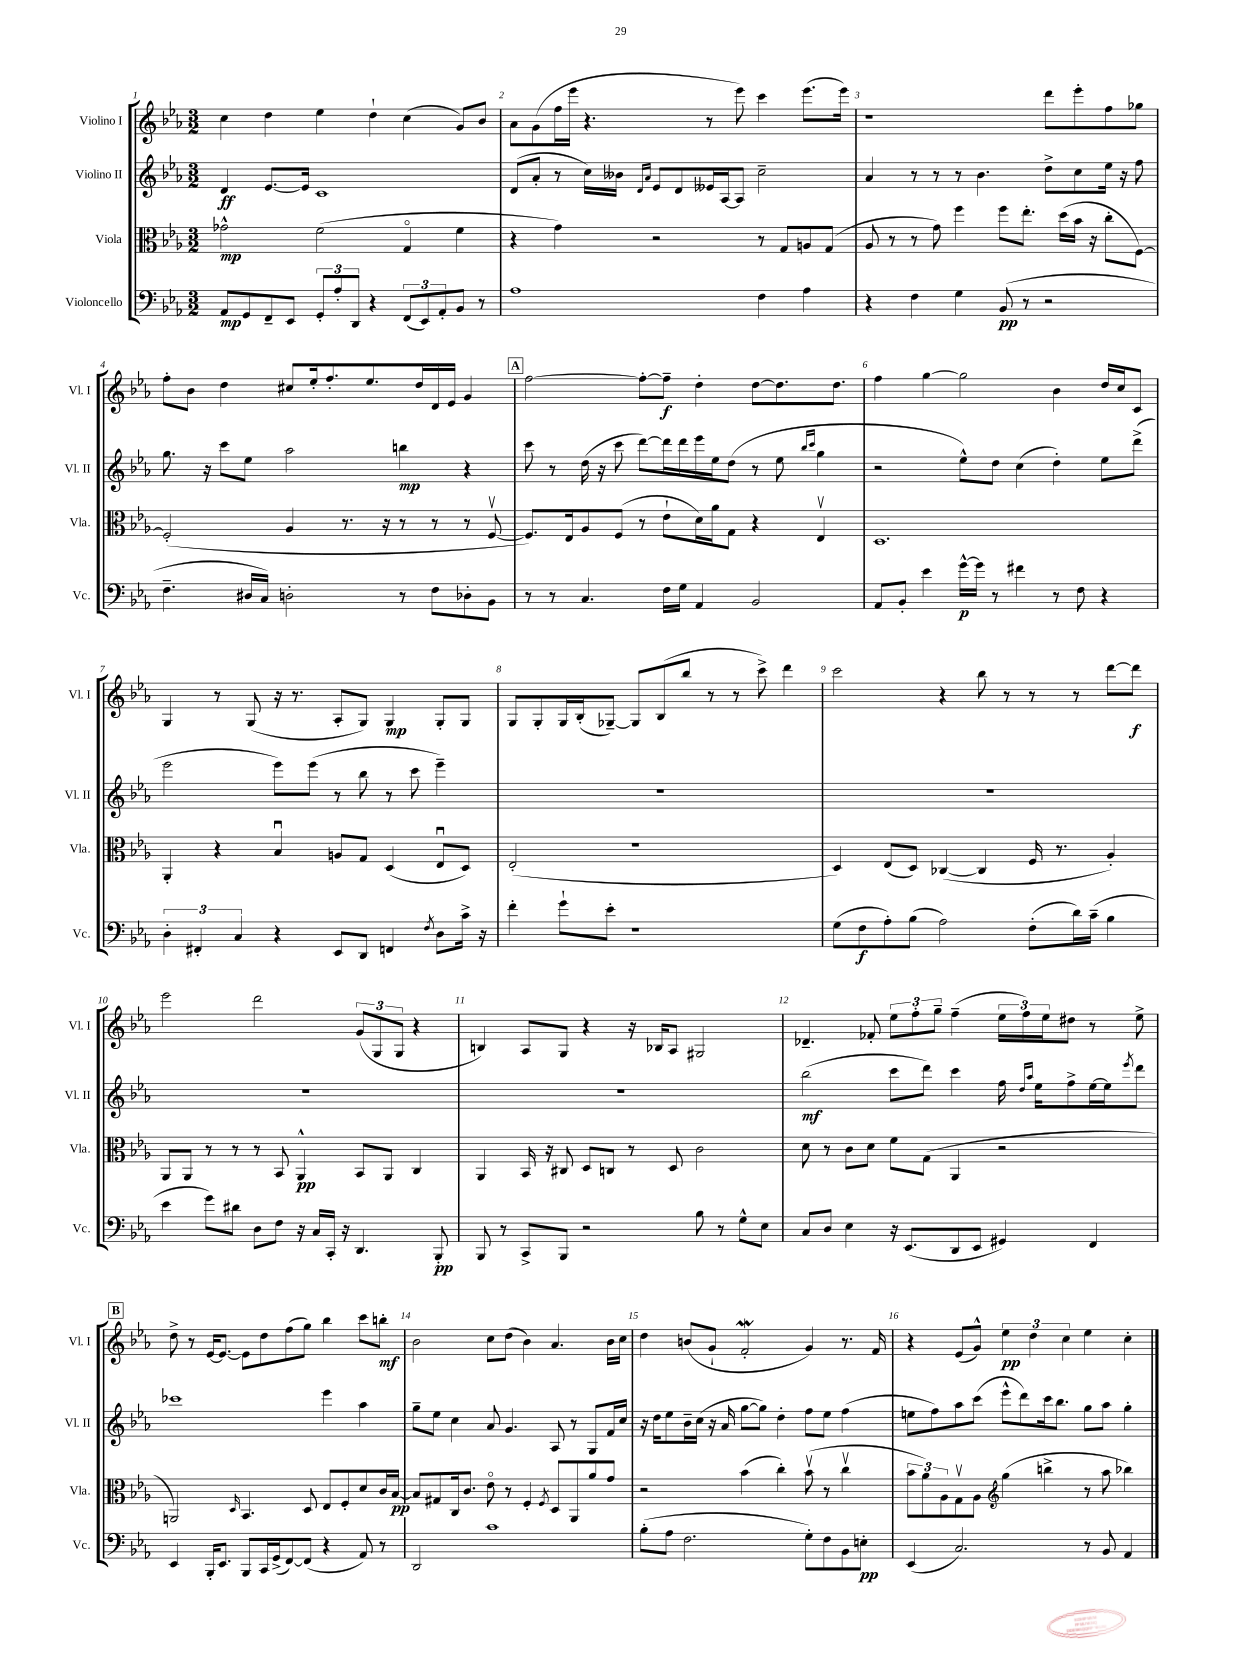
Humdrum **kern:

**kern	**kern	**kern	**kern
*staff4	*staff3	*staff2	*staff1
*clefF4	*clefC3	*clefG2	*clefG2
*k[b-e-a-]	*k[b-e-a-]	*k[b-e-a-]	*k[b-e-a-]
*M3/2	*M3/2	*M3/2	*M3/2
8AA-	2g-^^	4d	4cc
8GG	.	.	.
8FF~	.	[8.e-	4dd
8EE-	.	.	.
.	.	16e-]	.
12GG'	(2f	1c	4ee-
12A-'	.	.	.
12DD	.	.	.
4r	.	.	4dd`
(12FF	4Go	.	(4cc
12EE-)	.	.	.
12AA-'	.	.	.
8BB-	4f	.	8g)
8r	.	.	8b-
=	=	=	=
1A-	4r	(8d	8a-
.	.	8a-'	(8g
.	4g)	8r	16ff
.	.	.	16eee-
.	.	16cc)	4.r
.	.	16b--	.
.	.	16qqd	.
.	.	16qqa-	.
.	2r	8e-	.
.	.	8d	.
.	.	16e--	8r
.	.	[16A-	.
.	.	8A-]	8eee-)
4F	8r	2cc~	4ccc
.	8G	.	.
4A-	8A	.	(8.eee-
.	(8G	.	.
.	.	.	16eee-)
=	=	=	=
4r	8A-	4a-	1r
.	8r	.	.
4F	8r	8r	.
.	8g)	8r	.
4G	4ff	8r	.
.	.	4.b-	.
(8BB-	8ff	.	.
8r	8.ee-'	.	.
2r	.	8dd^	8ddd
.	(16dd	.	.
.	16b-	8cc	8eee-'
.	16r	.	.
.	8cc'	16ee-	8ff
.	.	16r	.
.	[8F)	8ff	8gg-
=	=	=	=
4.F~	(2F']	8.gg	8ff'
.	.	.	8b-
.	.	16r	.
.	.	8ccc	4dd
16D#	.	8ee-	.
16C)	.	.	.
2D'	4A-	2aa-	8cc#
.	.	.	16ee-'
.	.	.	8.ff'
.	8.r	.	.
.	.	.	8.ee-
.	16r	.	.
8r	8r	4bb	.
.	.	.	16dd
8F	8r	.	16d
.	.	.	16e-
8D-'	8r	4r	4g
8BB-	[8Fv	.	.
=	=	=	=
8r	8.F])	8ccc	[2ff
8r	.	8r	.
.	16E-	.	.
4.C	8A-	(16dd	.
.	.	16r	.
.	(8F	8ccc	.
.	8r	[8ddd)	8ff'_
16F	8e-`	16ddd]	8ff~]
16G	.	16ddd	.
4AA-	16d)	16eee-	4dd'
.	16a-	16ee-	.
.	8G	(8dd	.
2BB-	4r	8r	[8dd
.	.	8ee-	8.dd]
.	.	16qqbb-	.
.	.	16qqccc	.
.	4E-v	4gg	.
.	.	.	8.dd
=	=	=	=
8AA-	1.D	2r	4ff
8BB-'	.	.	.
4e-	.	.	[4gg
[16g^^	.	8ee-^^)	2gg]
16g]	.	.	.
8r	.	8dd	.
4f#	.	(4cc	.
8r	.	4dd')	4b-
8F	.	.	.
4r	.	8ee-	16dd
.	.	.	16cc
.	.	(8ddd^	8c
=	=	=	=
6D'	4AA-'	2eee-	4G
6FF#'	.	.	.
.	4r	.	8r
6C	.	.	.
.	.	.	(8G
4r	4B-u	8eee-)	16r
.	.	.	8.r
.	.	(8eee-	.
8EE-	8A	8r	8A-'
8DD	8G	8bb-	8G)
4FF	(4D	8r	4G
.	.	8ccc	.
8qF	.	.	.
8D	8E-u	4eee-~)	8G'
16c^	8D)	.	8G
16r	.	.	.
=	=	=	=
4f'	(2E-'	1.r	8G
.	.	.	8G'
8g`	.	.	16G
.	.	.	(16B-'
8e-'	.	.	[8G-~)
1r	1r	.	8G-]
.	.	.	(8B-
.	.	.	8bb-
.	.	.	8r
.	.	.	8r
.	.	.	8ccc^)
.	.	.	4ddd
=	=	=	=
(8G	4D)	1.r	2ccc
8F	.	.	.
8A-')	(8E-	.	.
(8B-	8D)	.	.
2A-)	([4C-	.	4r
.	4C-]	.	8bb-
.	.	.	8r
(8F'	16F	.	8r
.	8.r	.	.
16d)	.	.	8r
(16c~	.	.	.
4B-	4A-')	.	[8ddd
.	.	.	8ddd]
=	=	=	=
4e-	8AA-	1.r	2eee-
.	8AA-	.	.
8g)	8r	.	.
8d#	8r	.	.
8D	8r	.	2ddd
8F	8BB-	.	.
16r	4AA-^^	.	.
16C	.	.	.
16CC'	.	.	.
16r	.	.	.
4.DD	8BB-	.	(12g
.	.	.	12G
.	8AA-	.	.
.	.	.	12G
.	4C	.	4r
8BBB-'	.	.	.
=	=	=	=
8BBB-	4AA-	1.r	4B)
8r	.	.	.
8CC^	16BB-	.	8A-
.	16r	.	.
8BBB-	8C#	.	8G
2r	8D	.	4r
.	8C	.	.
.	8r	.	16r
.	.	.	16B-
.	8D	.	8A-
8B-	2c	.	2G#
8r	.	.	.
8G^^	.	.	.
8E-	.	.	.
=	=	=	=
8C	8d	(2bb-	4.d-~
8D	8r	.	.
4E-	8c	.	.
.	8d	.	8f-'
16r	8f	8ccc	12ee-
(8.EE-	.	.	.
.	.	.	12ff'
.	(8G	8ddd)	.
.	.	.	12gg~
8DD	4AA-	4ccc	(4ff~
8EE-	.	.	.
4GG#)	2r	16ff	24ee-
.	.	.	24ff)
.	.	16qqdd	.
.	.	16qqaa-	.
.	.	16ee-	.
.	.	.	24ee-
.	.	8ff^	8dd#
4FF	.	[16ee-	8r
.	.	16ee-]	.
.	.	8qeee-	.
.	.	8ddd	8ee-^
=	=	=	=
4EE-	2AA)	1ccc-	8dd^
.	.	.	8r
16BBB-'	.	.	[16e-
8.EE-	.	.	8.e-_
.	16qqD	.	.
8BBB-	4.BB-	.	8e-]
16CC	.	.	8dd
(16GG^	.	.	.
[8FF)	.	.	(8ff
(8FF]	8D	.	8gg)
4r	8E-	4eee-	4bb-
.	8F'	.	.
8AA-)	8d	4aa-	8ccc
8r	16c	.	8bb'
.	[16B-	.	.
=	=	=	=
2DD	8B-]	8gg~	2b-
.	8G#	8ee-	.
.	16C	4cc	.
.	8.c	.	.
1c	8e-o	8a-	8cc
.	8r	4.g	(8dd
.	4F'	.	4b-)
.	8qF	.	.
.	8D	8A-	4.a-
.	8AA-	8r	.
.	8a-	8G	.
.	8g	16f	16b-
.	.	16cc	16cc
=	=	=	=
(8B-'	2r	16r	4dd
.	.	16dd	.
8A-	.	8ee-	.
2.F	.	16b-~	(8b
.	.	(16cc	.
.	.	16r	8g`
.	.	16a-	.
.	(4b-	[8gg	2f'
.	.	8gg])	.
.	4cc')	4dd'	.
8G')	(8b-v	8ff	4g)
8F	8r	8ee-	.
8BB-	4ccv	(4ff	8.r
8E'	.	.	.
.	.	.	16f
=	=	=	=
(4EE-	12b-	8ee	4r
.	12a-)	.	.
.	.	8ff)	.
.	12A-	.	.
2.C)	8Gv	8aa-	(8e-
.	8A-	(8ccc	8g^^)
*	*clefG2	*	*
.	(4gg	8eee-^^	6ee-
.	.	8ddd)	.
.	.	.	6dd
.	4bb^	16ccc	.
.	.	8.bb-	.
.	.	.	6cc
8r	8r	8gg	4ee-
8BB-	8aa-	8aa-	.
4AA-	4bb-)	4gg'	4cc'
==	==	==	==
*-	*-	*-	*-
